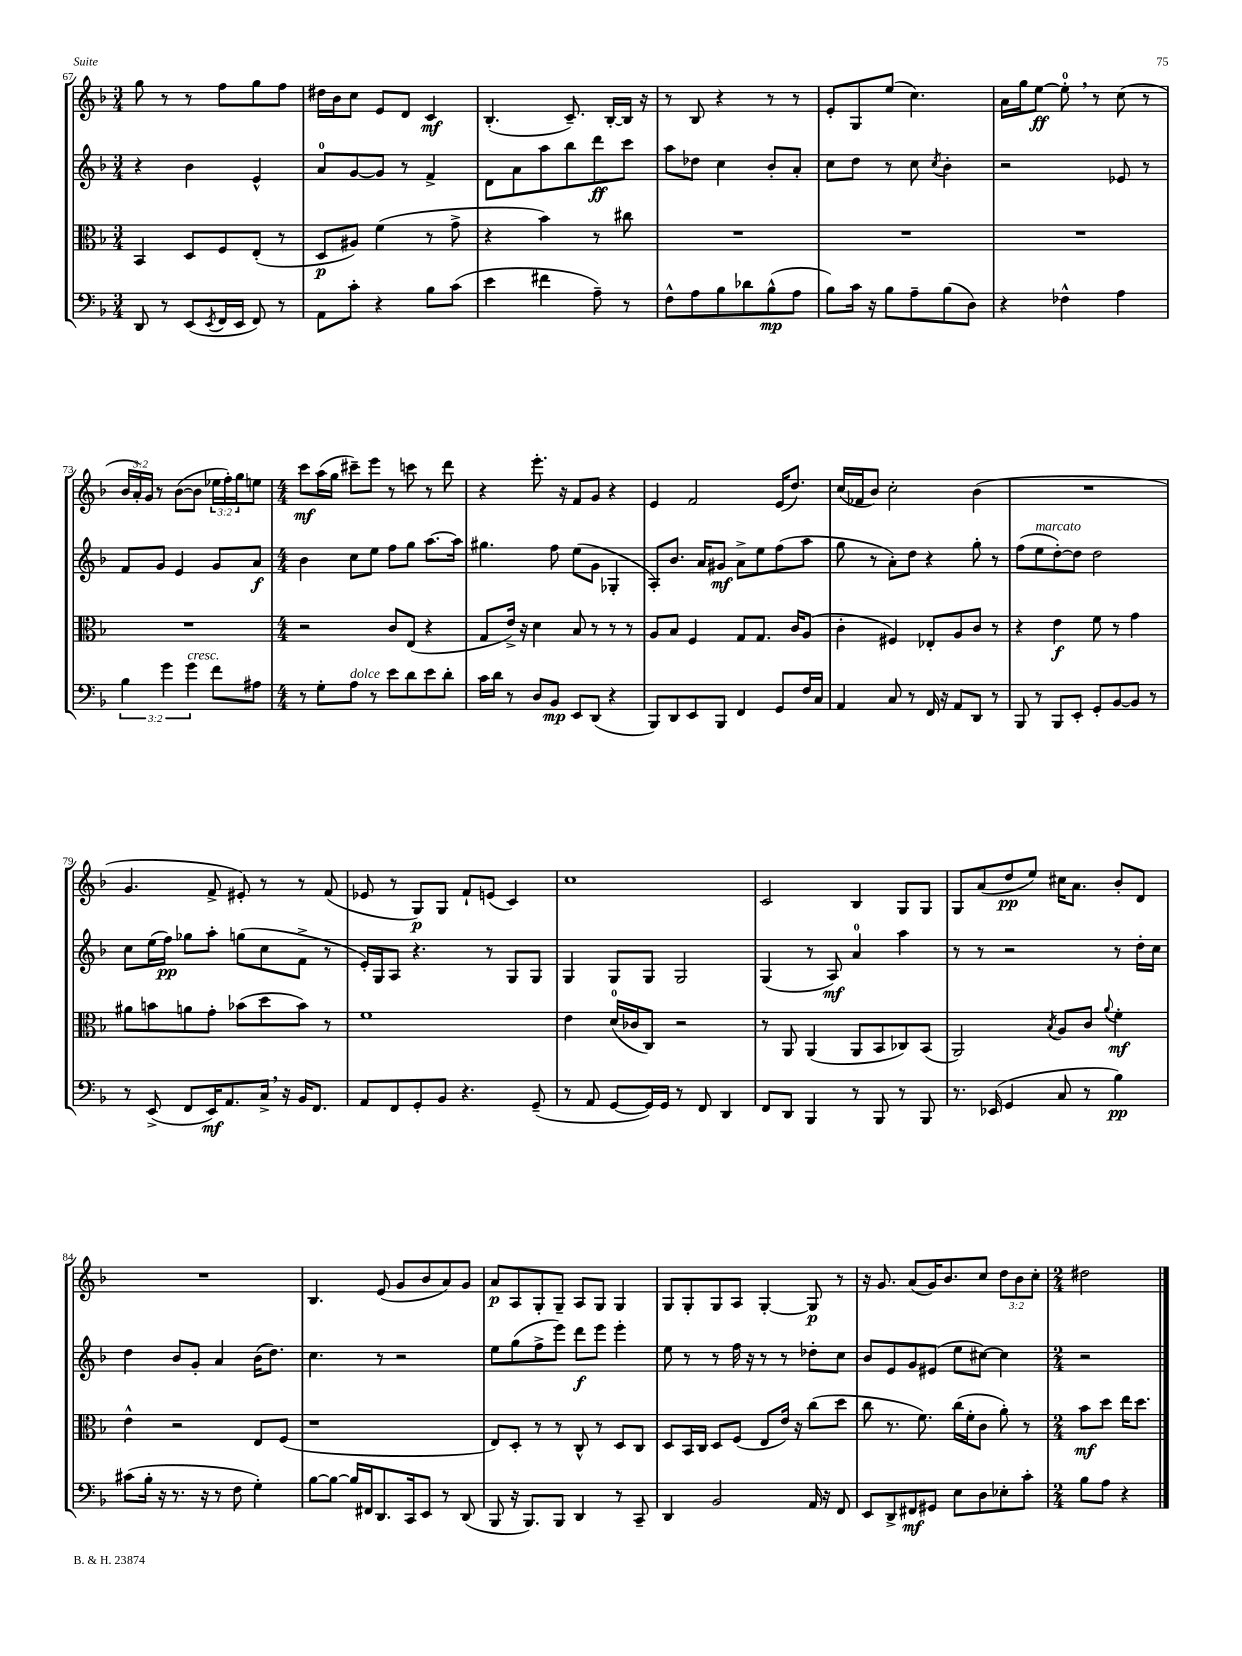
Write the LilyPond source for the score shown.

<<
\new StaffGroup <<
\new Staff = "s0" {
    \clef treble \key f \major \numericTimeSignature \time 3/4 \override Staff.TupletNumber.text = #tuplet-number::calc-fraction-text
    g''8 r8 r8 f''8 g''8 f''8 |
    dis''16 bes'16 c''8 e'8 d'8 c'4\mf |
    bes4.-.( c'8.--) bes16~-. bes16 r16 |
    r8 bes8 r4 r8 r8 |
    e'8-. g8 e''8( c''4.) |
    a'16 g''16 e''8~\ff e''8-0-. \breathe r8 c''8( r8 |
    \tuplet 3/2 { bes'16 a'16-.) g'16 } r8 bes'8~( bes'8 \tuplet 3/2 { ees''16 f''16-.) g''16 } e''8 |
    \numericTimeSignature \time 4/4 c'''8\mf a''16( g''16 cis'''8--) e'''8 r8 c'''8 r8 d'''8 |
    r4 e'''8.-. r16 f'8 g'8 r4 |
    e'4 f'2 e'16( d''8.) |
    c''16( fes'16 bes'8) c''2-. bes'4( |
    R1 |
    g'4. f'8-> eis'8-.) r8 r8 f'8( |
    ees'8 r8 g8\p) g8 f'8-! e'8( c'4) |
    c''1 |
    c'2 bes4 g8 g8 |
    g8 a'8( d''8\pp e''8) cis''16 a'8. bes'8-. d'8 |
    R1 |
    bes4. e'8( g'8 bes'8 a'8) g'8 |
    a'8\p a8 g8-. g8-- a8 g8 g4 |
    g8 g8-. g8 a8 g4~-. g8\p r8 |
    r16 g'8. a'8( g'16) bes'8. c''8 \tuplet 3/2 { d''8 bes'8 c''8-. } |
    \numericTimeSignature \time 2/4 dis''2 \bar "|." |
}
\new Staff = "s1" {
    \clef treble \key f \major \numericTimeSignature \time 3/4
    r4 bes'4 e'4-^ |
    a'8-0 g'8~ g'8 r8 f'4-> |
    d'8 a'8 a''8 bes''8 d'''8\ff c'''8 |
    a''8 des''8 c''4 bes'8-. a'8-. |
    c''8 d''8 r8 c''8 \acciaccatura { c''8 } bes'4-. |
    r2 ees'8 r8 |
    f'8 g'8 e'4 g'8 a'8\f |
    \numericTimeSignature \time 4/4 bes'4 c''8 e''8 f''8 g''8 a''8.~ a''16 |
    gis''4. f''8 e''8( g'8 ges4-. |
    a8-.) bes'8. a'16 gis'8\mf a'8-> e''8 f''8( a''8 |
    g''8 r8 a'8-.) d''8 r4 g''8-. r8 |
    f''8( e''8^\markup { \italic "marcato" } d''8~-.) d''8 d''2 |
    c''8 e''16( f''16\pp) ges''8 a''8-. g''8( c''8 f'8-> r8 |
    e'16-.) g16 a8 r4. r8 g8 g8 |
    g4 g8 g8 g2 |
    g4( r8 a8\mf) a'4-0 a''4 |
    r8 r8 r2 r8 d''16-. c''16 |
    d''4 bes'8 g'8-. a'4 bes'16( d''8.) |
    c''4. r8 r2 |
    e''8 g''8( f''8-> e'''8) d'''8\f e'''8 e'''4-. |
    e''8 r8 r8 f''16 r16 r8 r8 des''8-. c''8 |
    bes'8 e'8 g'8 eis'8( e''8 cis''8~) cis''4 |
    \numericTimeSignature \time 2/4 r2 \bar "|." |
}
\new Staff = "s2" {
    \clef alto \key f \major \numericTimeSignature \time 3/4
    bes,4 d8 f8 e8-.( r8 |
    d8\p ais8) f'4( r8 g'8-> |
    r4 bes'4) r8 cis''8 |
    R2. |
    R2. |
    R2. |
    R2. |
    \numericTimeSignature \time 4/4 r2 c'8 e8( r4 |
    g8 e'16->) r16 d'4 bes8 r8 r8 r8 |
    a8 bes8 f4 g8 g8. c'16 a8( |
    c'4-. fis4) ees8-. a8 c'8 r8 |
    r4 e'4\f f'8 r8 g'4 |
    ais'8 b'8 a'8 g'8-. bes'8( d''8 bes'8) r8 |
    f'1 |
    e'4 d'16-0( ces'16 c8) r2 |
    r8 a,8 a,4( a,8 bes,8 ces8) bes,8( |
    a,2) \acciaccatura { bes8 } a8 c'8 \appoggiatura { a'8 } f'4-.\mf |
    e'4-^ r2 e8 f8( |
    r1 |
    e8) d8-. r8 r8 c8-^ r8 d8 c8 |
    d8 bes,16 c16 d8 f8( e8 e'16) r16 c''8( d''8 |
    c''8 r8. f'8.) c''16( f'16-. c'8 a'8-.) r8 |
    \numericTimeSignature \time 2/4 bes'8\mf d''8 e''16 d''8. \bar "|." |
}
\new Staff = "s3" {
    \clef bass \key f \major \numericTimeSignature \time 3/4 \override Staff.TupletNumber.text = #tuplet-number::calc-fraction-text
    d,8 r8 e,8( \acciaccatura { e,8 } f,16 e,16 f,8) r8 |
    a,8 c'8-. r4 bes8 c'8( |
    e'4 fis'4 a8--) r8 |
    f8-^ a8 bes8 des'8 bes8-^\mp( a8 |
    bes8) c'16 r16 bes8 a8-- bes8( d8) |
    r4 fes4-^ a4 |
    \tuplet 3/2 { bes4 g'4 g'4^\markup { \italic "cresc." } } f'8 ais8 |
    \numericTimeSignature \time 4/4 r8 g8-. a8^\markup { \italic "dolce" } r8 e'8 d'8 e'8 d'8-. |
    c'16 d'16 r8 d8 bes,8\mp e,8 d,8( r4 |
    bes,,8) d,8 e,8 bes,,8 f,4 g,8 f16 c16 |
    a,4 c8 r8 f,16 r16 a,8 d,8 r8 |
    bes,,8 r8 bes,,8 e,8-. g,8-. bes,8~ bes,8 r8 |
    r8 e,8->( f,8 e,16\mf) a,8. c16-> \breathe r16 bes,16 f,8. |
    a,8 f,8 g,8-. bes,8 r4. g,8--( |
    r8 a,8 g,8~ g,16) g,16 r8 f,8 d,4 |
    f,8 d,8 bes,,4 r8 bes,,8 r8 bes,,8 |
    r8. ees,16( g,4 c8 r8 bes4\pp) |
    cis'8( bes16-. r16 r8. r16 r8 f8 g4-.) |
    bes8~ bes8~ bes16 fis,16 d,8. c,16 e,8 r8 d,8( |
    bes,,8 r16 bes,,8.) bes,,8 d,4 r8 c,8-- |
    d,4 bes,2 a,16 r16 f,8 |
    e,8 d,8-> fis,8\mf gis,8 e8 d8 ees8-. c'8-. |
    \numericTimeSignature \time 2/4 bes8 a8 r4 \bar "|." |
}
>>
>>
\layout { \context { \Score currentBarNumber = #67 } }
